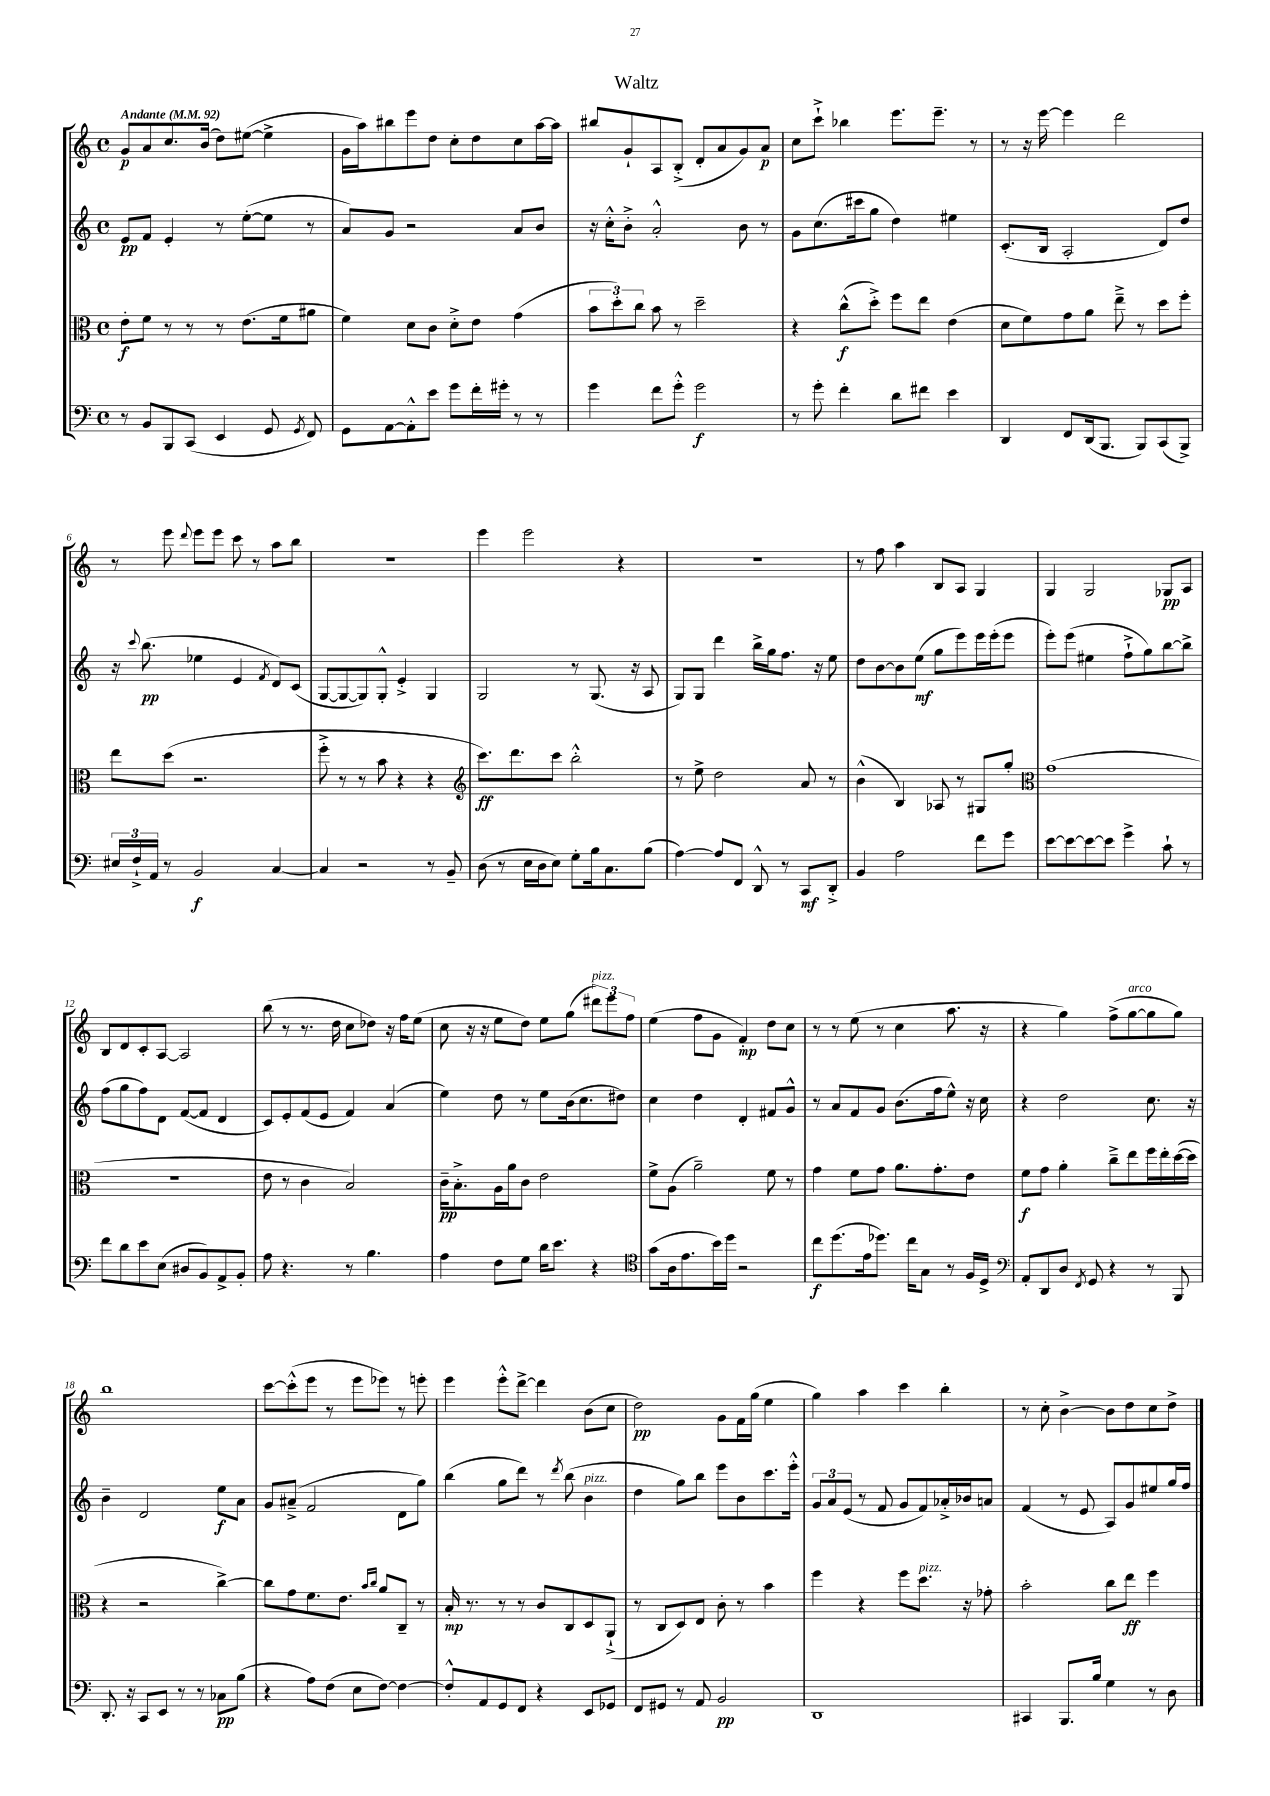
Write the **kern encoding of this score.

**kern	**kern	**kern	**kern
*staff4	*staff3	*staff2	*staff1
*clefF4	*clefC3	*clefG2	*clefG2
*k[]	*k[]	*k[]	*k[]
*M4/4	*M4/4	*M4/4	*M4/4
*met(c)	*met(c)	*met(c)	*met(c)
*MM92	*MM92	*MM92	*MM92
8r	8e'	8e	8g
8BB	8f	8f	8a
8BBB	8r	4e'	8.cc
(8CC	8r	.	.
.	.	.	(16b
4EE	8r	8r	8dd)
.	(8.e	([8ee'	([8ee#
8GG	.	8ee]	4ee#^]
.	16f	.	.
8qGG	.	.	.
8FF)	8a#	8r	.
=	=	=	=
8GG	4f)	8a)	16g
.	.	.	16aa)
[8AA	.	8g	8bb#
8AA'^^]	8d	2r	8eee
8e	8c	.	8dd
8g	8d'^	.	8cc'
16f'	8e	.	8dd
16g#'	.	.	.
8r	(4g	8a	8cc
8r	.	8b	[16aa
.	.	.	16aa]
=	=	=	=
4g	12b	16r	8bb#
.	.	16cc'^^	.
.	12dd')	.	.
.	.	8b'^	8g`
.	12cc	.	.
8f	8b	2a'^^	8A
8g'^^	8r	.	(8B'^
2g	2dd~	.	8d'
.	.	.	8a
.	.	8b	8g)
.	.	8r	8a
=	=	=	=
8r	4r	8g	8cc
8g'	.	(8.cc	8ccc`^
4f'	(8cc^^	.	4bb-
.	.	16ccc#	.
.	8dd'^)	8gg	.
8d	8ff	4dd)	8.eee
8f#	8ee	.	.
.	.	.	8.eee~
4e	(4e	4ee#	.
.	.	.	8r
=	=	=	=
4DD	8d	(8.c'	8r
.	8f)	.	16r
.	.	16B	[16eee
8FF	8g	2A'	4eee]
(16DD	8a	.	.
8.BBB	.	.	.
.	8ee~^	.	2ddd
8BBB)	8r	.	.
(8CC	8dd	8d)	.
8BBB^)	8ff'	8dd	.
=	=	=	=
24E#	8ee	16r	8r
24F`^	.	.	.
.	.	8qqccc	.
.	.	(8.bb	.
24AA	.	.	.
8r	(8dd	.	8eee
.	.	.	8qqddd
2BB	2.r	4ee-	8eee
.	.	.	8eee
.	.	4e	8ccc
.	.	.	8r
.	.	8qf	.
[4C	.	8d)	8aa
.	.	(8c	8bb
=	=	=	=
4C]	8ff'^	[8G	1r
.	8r	8G_	.
2r	8r	8G])	.
.	8b	8G'^^	.
.	4r	4e'^	.
8r	4r	4G	.
8BB~	.	.	.
=	=	=	=
*	*clefG2	*	*
(8D	8.ccc)	2G	4eee
8r	.	.	.
.	8.ddd	.	.
16E	.	.	2eee
16D	.	.	.
8E)	8ccc	.	.
8G'	2bb'^^	8r	.
16B	.	(8.G	.
8.C	.	.	.
.	.	.	4r
.	.	16r	.
(8B	.	8A	.
=	=	=	=
[4A)	8r	8G)	1r
.	8ee^	8G	.
8A]	2dd	4ddd	.
8FF	.	.	.
8DD^^	.	16bb^	.
.	.	16gg	.
8r	.	8.ff	.
8CC	8a	.	.
.	.	16r	.
8DD'^	8r	8ee	.
=	=	=	=
4BB	(4b^^	8dd	8r
.	.	[8b	8ff
2A	4B)	8b]	4aa
.	.	(8ee	.
.	8A-	8gg	8B
.	8r	8eee)	8A
8f	8G#	16eee	4G
.	.	(16eee'	.
8g	8gg'	8eee	.
=	=	=	=
*	*clefC3	*	*
[8e	(1g	8eee')	4G
8e_	.	(8eee	.
8e_	.	4ee#	2G
8e]	.	.	.
4g^	.	8ff`^	.
.	.	8gg)	.
8c`	.	[8bb	8G-
8r	.	8bb^]	8A
=	=	=	=
8f	1r	(8ff	8B
8d	.	8gg	8d
8e	.	8ff)	8c'
(8E	.	8d	[8A
8D#	.	([8f	2A]
8BB)	.	8f]	.
8AA^	.	4d	.
8BB'	.	.	.
=	=	=	=
8A	8e	8c)	(8bb
4.r	8r	8e'	8r
.	4c	(8f	8.r
.	.	8e	.
.	.	.	16dd
8r	2B)	4f)	8cc
4.B	.	.	8dd-)
.	.	(4a	16r
.	.	.	16ff
.	.	.	(8ee
=	=	=	=
4A	16c~	4ee)	8cc
.	8.B'^	.	.
.	.	.	16r
.	.	.	16r
8F	16A	8dd	8ee
.	16a	.	.
8G	8c	8r	8dd)
16d	2e	8ee	8ee
8.e	.	.	.
.	.	(16b	(8gg
.	.	8.cc	.
4r	.	.	12ddd#)
.	.	.	12eee
.	.	8dd#)	.
.	.	.	12ff
=	=	=	=
*clefC4	*	*	*
(8g	8f^	4cc	(4ee
16A	(8A	.	.
8.e	.	.	.
.	2a~)	4dd	8ff
16b)	.	.	8g
16dd	.	.	.
2r	.	4d'	4f')
.	8f	8f#	8dd
.	8r	8g^^	8cc
=	=	=	=
8cc	4g	8r	8r
(8.dd	.	8a	8r
.	8f	8f	(8ee
16e	.	.	.
8.dd-)	8g	8g	8r
.	8.a	(8.b	4cc
16cc	.	.	.
8G	.	.	.
.	8.g'	16ff	.
8r	.	8ee^^)	8.aa
16F	8e	16r	.
16D^	.	16cc	16r
=	=	=	=
*clefF4	*	*	*
8AA'	8f	4r	4r
8DD	8g	.	.
8D	4a'	2dd	4gg)
8qFF	.	.	.
8GG	.	.	.
4r	8cc~^	.	(8ff^
.	8ee	.	[8gg
8r	16ff	8.cc	8gg]
.	16ee'	.	.
8BBB	([16dd	.	8gg)
.	16dd]	16r	.
=	=	=	=
8.DD'	4r	4b~	1bb
16r	.	.	.
8CC	2r	2d	.
8EE	.	.	.
8r	.	.	.
8r	.	.	.
8C-	[4cc^)	8ee	.
(8B	.	8a	.
=	=	=	=
4r	8cc]	8g	[8ccc
.	8g	(8a#~^	(8ccc'^^]
8A)	8.f	2f	8eee
(8F	.	.	8r
.	8.e	.	.
8E	.	.	8eee
.	16qqb	.	.
.	16qqcc	.	.
[8F)	8a	.	8eee-)
4F_	8C~	8d	8r
.	8r	8gg)	8eee'
=	=	=	=
8F'^^]	16B'	(4bb	4eee
.	8.r	.	.
8AA	.	.	.
8GG	8r	8gg	8eee'^^
8FF	8r	8ddd)	[8ddd^
4r	8c	8r	4ddd]
.	.	8qddd	.
.	8C	(8bb	.
8EE	8D	4b	(8b
8GG-	(8AA`^	.	8cc
=	=	=	=
8FF	8r	4dd	2dd)
8GG#	8C	.	.
8r	8D)	8gg)	.
8AA	8E	8bb	.
2BB	8c'	8eee	8g
.	8r	8b	16f
.	.	.	(16gg
.	4b	8.ccc	4ee
.	.	16eee'^^	.
=	=	=	=
1DD	4ff	12g	4gg)
.	.	12a	.
.	.	(12e	.
.	4r	8r	4aa
.	.	8f	.
.	8ff	8g	4ccc
.	8.dd	8f)	.
.	.	16a-'^	4bb'
.	16r	16b-	.
.	8g-'	8a	.
=	=	=	=
4CC#	2b'	(4f	8r
.	.	.	8cc'
8.BBB	.	8r	[4b^
.	.	8e	.
16B	.	.	.
4G	8cc	8A)	8b]
.	8ee	8g	8dd
8r	4ff	8ee#	8cc
8D	.	16gg	8dd^
.	.	16ff	.
==	==	==	==
*-	*-	*-	*-
